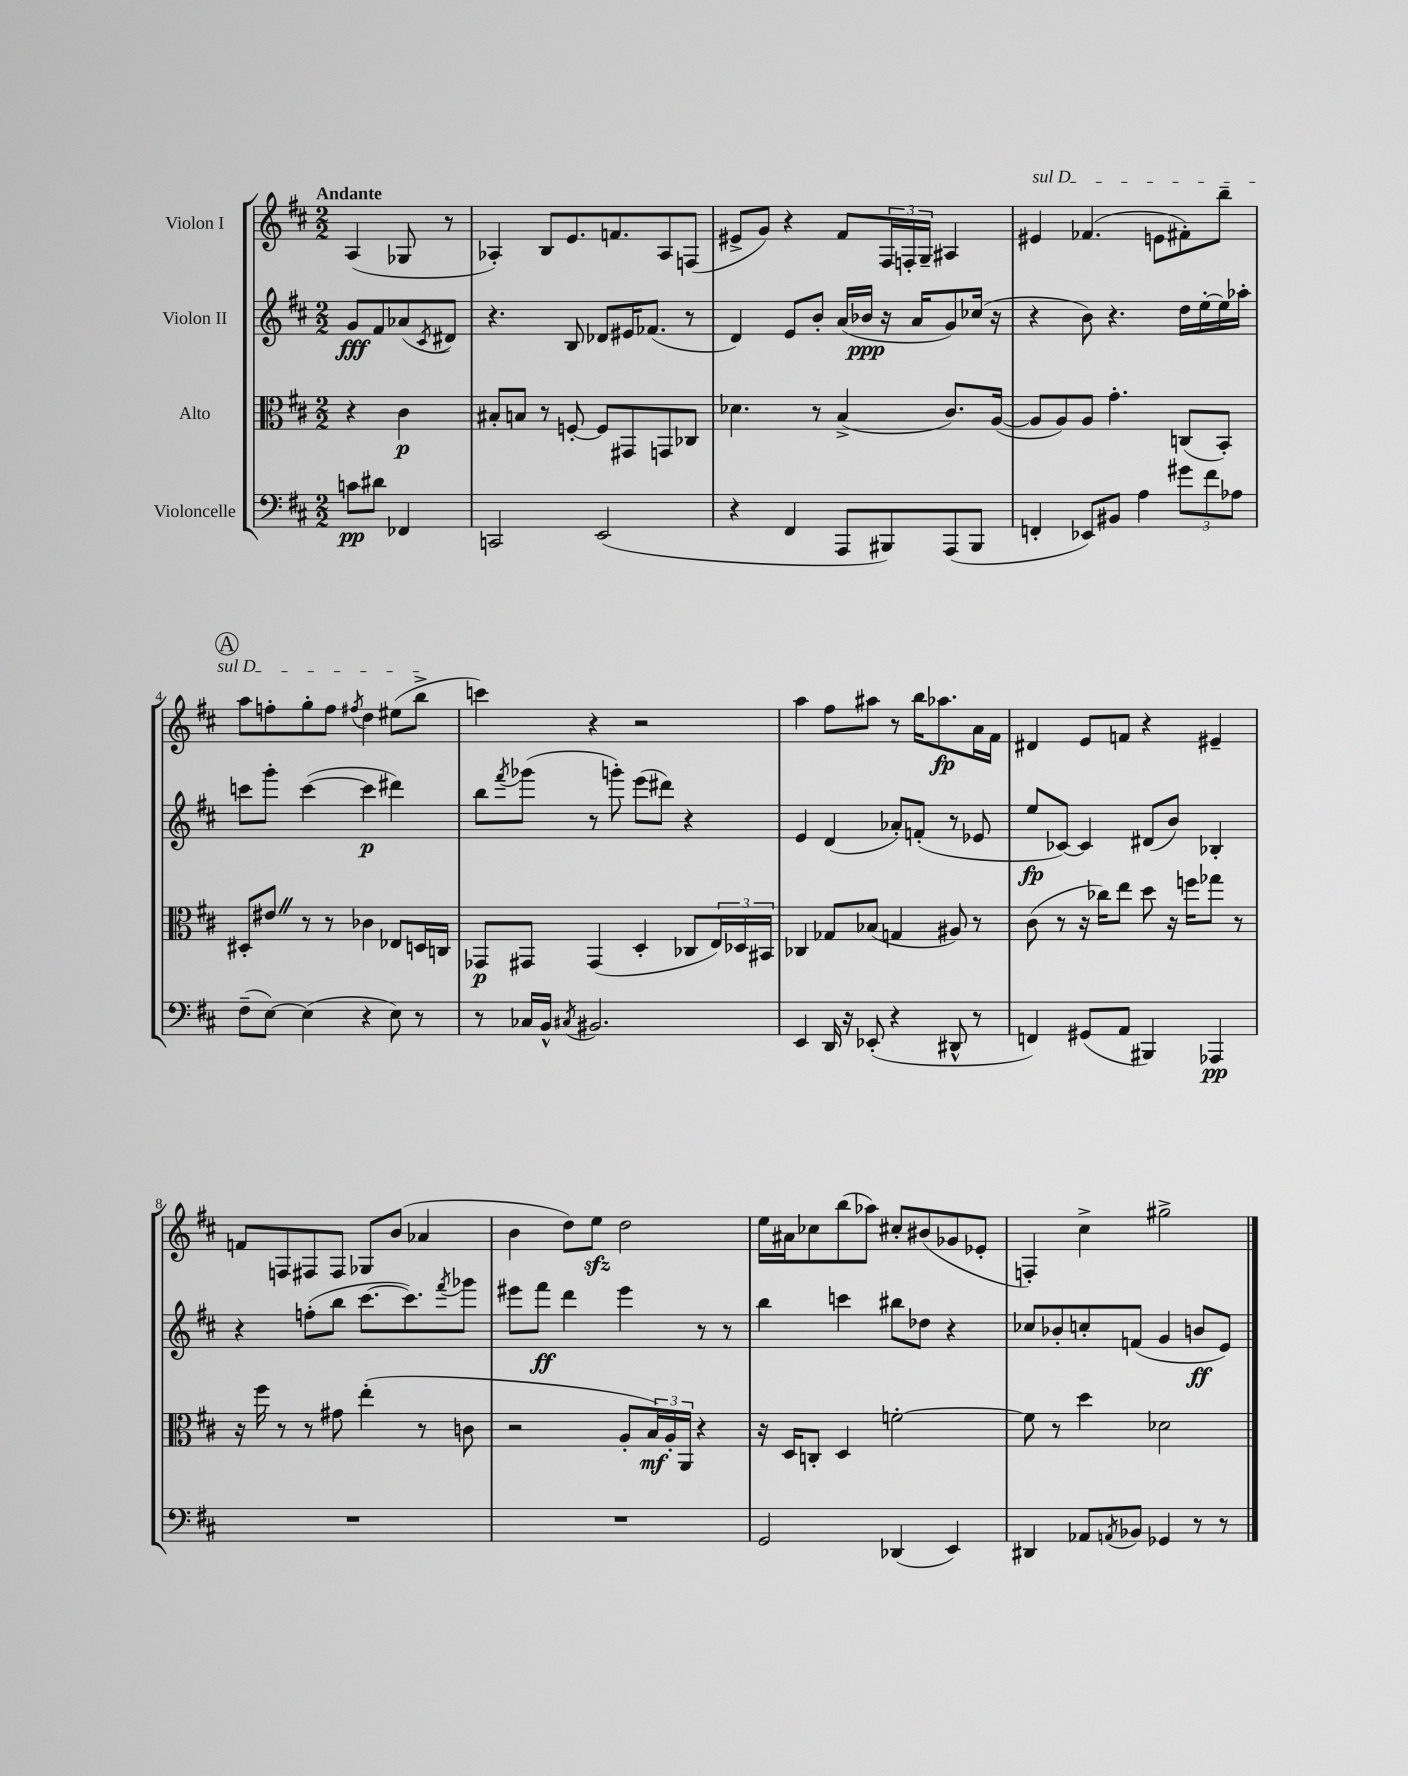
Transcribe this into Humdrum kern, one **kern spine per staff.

**kern	**kern	**kern	**kern
*staff4	*staff3	*staff2	*staff1
*clefF4	*clefC3	*clefG2	*clefG2
*k[f#c#]	*k[f#c#]	*k[f#c#]	*k[f#c#]
*M2/2	*M2/2	*M2/2	*M2/2
8c\L	4r	8g/L	(4A/
8d#\J	.	8f#/	.
4FF-/	4c#\	(8a-/	8G-/
.	.	8qc#/	.
.	.	8d#/J)	8r
=	=	=	=
2CC/	8B#'/L	4.r	4A-'/)
.	8B/J	.	.
.	8r	.	8B/L
.	[8F'/	8B/	8.e/
(2EE/	8F/]L	8d-/L	.
.	.	.	8.f/
.	8GG#/	16e#/K	.
.	.	(8.f-/J	.
.	8GG/	.	8A-/
.	8C-/J	8r	(8F/J
=	=	=	=
4r	4.d-\	4d/)	8e#^/L
.	.	.	8g/J)
4FF#/	.	8e/L	4r
.	8r	8b'/J	.
8AAA/L	(4B^/	(16a/LL	8f#/L
.	.	16b-/JJ	.
8BBB#/)	.	16r	24F#/L
.	.	.	24F'/
.	.	16a/LK	.
.	.	.	24G~/JJ
(8AAA/	8.c#/L)	8g/)	4A#/
8BBB#/J	.	(16cc-/Jk	.
.	([16A/Jk	16r	.
=	=	=	=
4FF'/	8A/]L	4r	4e#/
.	8A/)	.	.
8EE-/L)	8A/J	8b\)	(4.f-/
8BB#/J	4.g'\	4.r	.
4A\	.	.	.
.	.	.	8e\L
12g#\L	(8C/L	16dd\LL	8f#'\)
.	.	[16ee'\	.
12f#\	.	.	.
.	8BB'/J)	16ee\]	8bb~\J
12A-\J	.	.	.
.	.	16aa-'\JJ	.
=	=	=	=
(8F#~\L	8D#'/L	8ccc\L	8aa\L
[8E\J)	8e#/J	8ggg'\J	8ff'\
(4E\]	8r	([4ccc\	8gg'\
.	8r	.	8ff\J
.	.	.	8qff#/
4r	4c-\	4ccc\]	4dd\
8E\)	8E-/L	4ddd#\)	(8ee#\L
8r	16D/L	.	8bb^\J
.	16C/JJ	.	.
=	=	=	=
8r	8GG-/L	8bb\L	4ccc\)
.	.	8qfff#/	.
16C-/LL	8GG#/J	(8ggg-\J	.
16BB^^/JJ	.	.	.
8qC#/	.	.	.
2.BB#/	(4GG#/	8r	4r
.	.	8ggg'\)	.
.	4D'/	(8eee\L	2r
.	.	8ddd#\J)	.
.	8C-/L	4r	.
.	24E/L)	.	.
.	24D-/	.	.
.	24BB#/JJ	.	.
=	=	=	=
4EE/	4C-/	4e/	4aa\
16DD/	8G-/L	(4d/	8ff#\L
16r	.	.	.
(8EE-'/	(8B-/J	.	8aa#\J
4r	4G/	8a-'/L)	8r
.	.	(8f'/J	16bb\LK
.	.	.	8.aa-\
8DD#^^/	8A#/)	8r	.
8r	8r	8e-/	16a\L
.	.	.	16f#\JJ
=	=	=	=
4FF/)	(8c#\	8ee/L	4d#/
.	8r	[8c-/J)	.
(8GG#/L	16r	4c-/]	8e/L
.	16cc-\LK)	.	.
8AA/J	8ee\J	.	8f/J
4BBB#/)	8dd\	(8d#/L	4r
.	16r	8b/J)	.
.	16ff\LK	.	.
4AAA-/	8gg-\J	4B-'/	4e#~/
.	8r	.	.
=	=	=	=
1r	16r	4r	8f/L
.	16ff#\	.	.
.	8r	.	8F/
.	8r	(8ff'\L	8F#/
.	8g#\	8bb\J	8F#/J
.	(4ee'\	[8.ccc#\L	8G-/L
.	.	.	(8b/J
.	.	8.ccc#\])	.
.	8r	.	4a-/
.	.	8qfff#/	.
.	8c\	8ggg-\J	.
=	=	=	=
1r	2r	8eee#\L	4b\
.	.	8fff#\J	.
.	.	4ddd\	8dd\L)
.	.	.	8ee\J
.	8A'/L	4eee#\	2dd\
.	24B/L)	.	.
.	24A'/	.	.
.	24AA/JJ	.	.
.	4r	8r	.
.	.	8r	.
=	=	=	=
2GG/	16r	4bb\	16ee\LL
.	16D/LK	.	16a#\J
.	8C'/J	.	8cc-\
.	4D/	4ccc\	(8bb\
.	.	.	8aa-\J)
(4DD-/	[2f'\	8bb#\L	8cc#'/L
.	.	8dd-\J	(8b#/
4EE/)	.	4r	8g-/
.	.	.	8e-'/J
=	=	=	=
4DD#/	8f\]	8cc-/L	4F'/)
.	8r	8b-'/	.
8AA-/L	4dd\	8cc'/	4cc#^\
8qAA/	.	.	.
8BB-/J	.	(8f/J	.
4GG-/	2d-\	4g/	2gg#^\
8r	.	8b/L	.
8r	.	8e/J)	.
==	==	==	==
*-	*-	*-	*-
